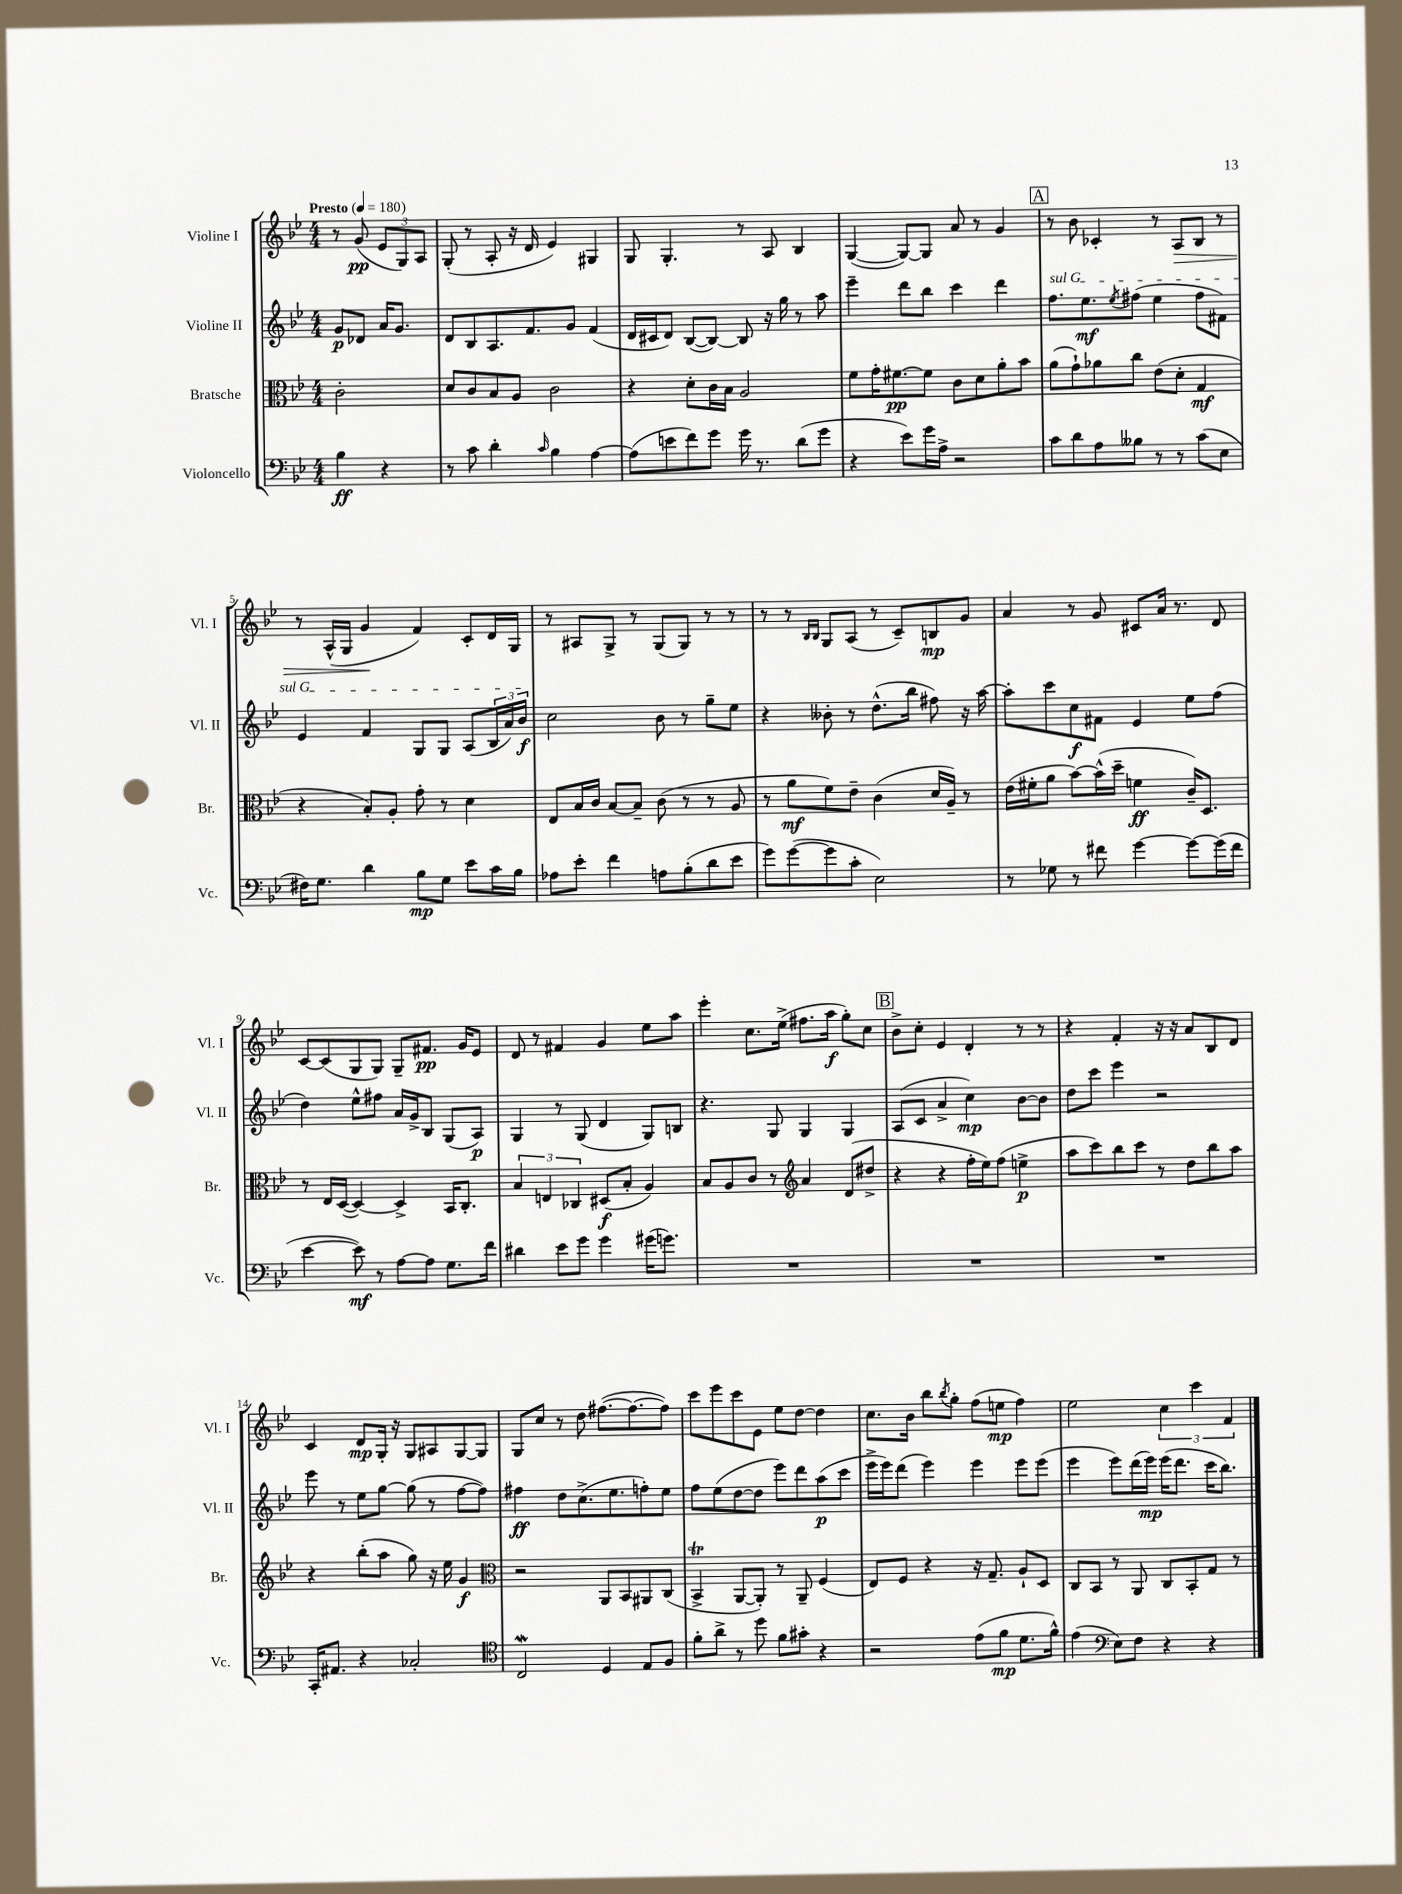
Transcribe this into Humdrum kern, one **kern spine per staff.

**kern	**kern	**kern	**kern
*staff4	*staff3	*staff2	*staff1
*clefF4	*clefC3	*clefG2	*clefG2
*k[b-e-]	*k[b-e-]	*k[b-e-]	*k[b-e-]
*M4/4	*M4/4	*M4/4	*M4/4
*MM180	*MM180	*MM180	*MM180
4B-\	2c'\	8g/L	8r
.	.	8d-/J	(8g/
4r	.	16a/LK	12e-/L
.	.	8.g/J	.
.	.	.	12G/)
.	.	.	12A/J
=	=	=	=
8r	8d/L	8d/L	(8G'/
8c\	8c/	8B-/	8r
4d'\	8B-/	8.A/	8A'/
.	8A/J	.	16r
.	.	8.f/	16d/
16qqc/	.	.	.
4B-\	2c\	.	4e-/)
.	.	8g/J	.
[4A\	.	(4f/	4G#/
=	=	=	=
(8A\]L	4r	16d/LL	8G/
.	.	16c#/J	.
8e\	.	8d/J)	4.G'/
8f\)	8d'\L	([8B-/L	.
8g\J	16c\L	8B-/_J)	.
.	16B-\JJ	.	.
16g\	2A/	8B-/]	8r
8.r	.	.	.
.	.	16r	8A/
.	.	16gg\	.
(8d\L	.	8r	4B-/
8g\J	.	8aa\	.
=	=	=	=
4r	8f\L	4eee-~\	([4G/
.	16g'\K	.	.
.	[8.f#\	.	.
8e-\L)	.	8ddd\L	8G/_L)
16g\L	8f#\]J	8bb-\J	8G/]J
16A^\JJ	.	.	.
2r	8c\L	4ccc\	8a/
.	8d\	.	8r
.	8a'\	4ddd\	4g/
.	8b-\J	.	.
=	=	=	=
8c\L	(8a\L	8.ff\L	8r
8d\	8g`\)	.	8b-\
.	.	8.ee-\	.
8A\	8a-\	.	4c-'/
.	.	8qee-/	.
8B--\J	8cc\J	(8ff#\J	.
8r	(8e-\L	4ee-\	8r
8r	8d'\J	.	8A/L
(8c\L	4G/	8ff#\L	8B-/J
8E-\J	.	8f#\J)	8r
=	=	=	=
16F#\LK)	4r	4e-/	8r
8.G\J	.	.	.
.	.	.	(16A^^/LL
.	.	.	16G/JJ
4d\	8B-'/L)	4f/	4g/
.	8A'/J	.	.
8B-\L	8g'\	8G/L	4f/)
8G\J	8r	8G/J	.
8e-\L	4d\	(8A/L	8c'/L
16c\L	.	24B-/L	16d/L
.	.	24a/)	.
16B-\JJ	.	.	16G/JJ
.	.	24b-/JJ	.
=	=	=	=
8A-\L	8E-/L	2cc\	8r
8e-'\J	16B-/L	.	8A#/L
.	16c/JJ	.	.
4f\	[8B-/L	.	8G^/J
.	8B-~/]J	.	8r
8A\L	(8c\	8b-\	(8G/L
(8B-'\	8r	8r	8G/J)
8d\	8r	8gg~\L	8r
8e-\J	8A/	8ee-\J	8r
=	=	=	=
8g\L)	8r	4r	8r
([8g\	8a\L	.	8r
.	.	.	16qqB-/LL
.	.	.	16qqB-/JJ
8g\]	8f\)	8b--'\	8G/L
8c'\J	8e-~\J	8r	(8A/J
2E-\)	(4c\	(8.dd^^\L	8r
.	.	.	8c~/L)
.	.	16bb-\Jk	.
.	16d/LL	8ff#\)	8B/
.	16A~/JJ)	.	.
.	8r	16r	8g/J
.	.	[16aa\	.
=	=	=	=
8r	(16e-\LL	8aa'\]L	4a/
.	16f#'\J	.	.
8G-\	8a\J	8ccc\	.
8r	[8b-\L)	8cc\	8r
8f#\	(16b-^^\]L	8f#\J	8g/
.	16dd~\JJ	.	.
[4g\	4f\	4e-/	8c#/L
.	.	.	16a/Jk
.	.	.	8.r
8g\_L	16c~/LK)	8ee-\L	.
.	8.D/J	.	.
(16g\]L	.	(8ff\J	8d/
16f#\JJ	.	.	.
=	=	=	=
[4e-\	8r	4dd\)	[8c/L
.	16E-/LL	.	(8c/]
.	([16D/JJ	.	.
8e-\])	4D/_)	8ee-^^\L	8G/
8r	.	8ff#\J	8G/J)
[8A\L	4D^/]	16a/LL	8G~/L
.	.	16g^/J	.
8A\]J	.	8B-/J	8.f#/J
8.G\L	16BB-/LK	(8G/L	.
.	8.C'/J	.	16g/LK
.	.	8A/J)	8e-/J
16f\Jk	.	.	.
=	=	=	=
4d#\	6B-/	4G/	8d/
.	.	.	8r
.	6E/	.	.
8e-\L	.	8r	4f#/
.	6C-/	.	.
8g\J	.	(8G/	.
4g\	(8D#/L	4d/	4g/
.	8B-'/J	.	.
(16g#\LK	4A/)	8G/L)	8ee-\L
8.g\J)	.	.	.
.	.	8B/J	8aa\J
=	=	=	=
1r	8B-/L	4.r	4eee-'\
.	8A/	.	.
.	8c/J	.	8.cc\L
.	8r	8G/	.
.	.	.	(16ee-^\Jk
*	*clefG2	*	*
.	4a/	4G/	8.ff#\L
.	.	.	16aa\Jk
.	(8d/L	4G/	8gg'\L)
.	8dd#^/J	.	8cc\J
=	=	=	=
1r	4r	(8A/L	8b-^\L
.	.	8c/J	8cc'\J
.	4r	4a^/	4e-/
.	16ff'\LL	4cc\)	4d'/
.	16ee-\J)	.	.
.	(8ff\J	.	.
.	4ee^\	[8b-\L	8r
.	.	8b-\]J	8r
=	=	=	=
1r	8aa\L	8dd\L	4r
.	8ccc\)	8ccc\J	.
.	8bb-\	4eee-\	4f'/
.	8ccc\J	.	.
.	8r	2r	16r
.	.	.	16r
.	8dd\L	.	8a/L
.	8bb-\	.	8B-/
.	8aa\J	.	8d/J
=	=	=	=
16CC'/LK	4r	8eee-\	4c/
8.AA#/J	.	.	.
.	.	8r	.
4r	(8bb-'\L	8ee-\L	8d/L
.	8aa\J	[8gg\J	16G'/Jk
.	.	.	16r
2C-'/	8gg\)	(8gg\]	8G/L
.	16r	8r	8A#/
.	16ee-\	.	.
.	4g/	[8ff\L	[8G/
.	.	8ff\]J)	8G/]J
=	=	=	=
*clefC4	*clefC3	*	*
2C/	2r	4ff#\	8G/L
.	.	.	8cc/J
.	.	8dd\L	8r
.	.	(8.cc^\	8dd\
4D/	8AA/L	.	([8.ff#\L
.	.	8.ee-\	.
.	8BB-/	.	.
.	.	.	8.ff#\_
8E-/L	8AA#/	8ff'\)	.
8F/J	(8C/J	8ee-\J	8ff#\]J)
=	=	=	=
8f'\L	4BB-^/	8ff\L	8ccc\L
8a^\J	.	(8ee-\	8eee-\
8r	[8AA/L	[8dd\	8ccc\
8dd\	8AA'/]J)	8dd\]J	8e-\J
8f\L	8r	8eee-\L)	8ee-\L
8g#'\J	8AA~/	8ddd\	[8dd\J
4r	(4F/	(8aa\	4dd\]
.	.	8ccc\J	.
=	=	=	=
2r	8E-/L)	16eee-^\LL	8.cc\L
.	.	16eee-\J)	.
.	8F/J	(8ddd\J	.
.	.	.	16b-\Jk
.	4r	4eee-\)	8bb-\L
.	.	.	8qbb-/
.	.	.	8gg'\J
(8e-\L	16r	4eee-\	(8ff\L
.	8.G~/	.	.
8f\J	.	.	8ee\J
8.d\L	8A`/L	8eee-\L	4ff\)
.	8D/J	(8eee-\J	.
16f^^\Jk)	.	.	.
=	=	=	=
(4e-\	8C/L	4eee-\	2ee-\
.	8BB-/J	.	.
*clefF4	*	*	*
8E-\L)	8r	8eee-\L)	.
8F\J	8AA/	(16ddd\L	.
.	.	16eee-\JJ)	.
4r	8C/L	(16eee-\LK	6cc\
.	.	8.ddd\J	.
.	8BB-'/	.	.
.	.	.	6ccc\
4r	8G/J	16ccc\LK	.
.	.	8.bb-\J)	.
.	.	.	6f/
.	8r	.	.
==	==	==	==
*-	*-	*-	*-
